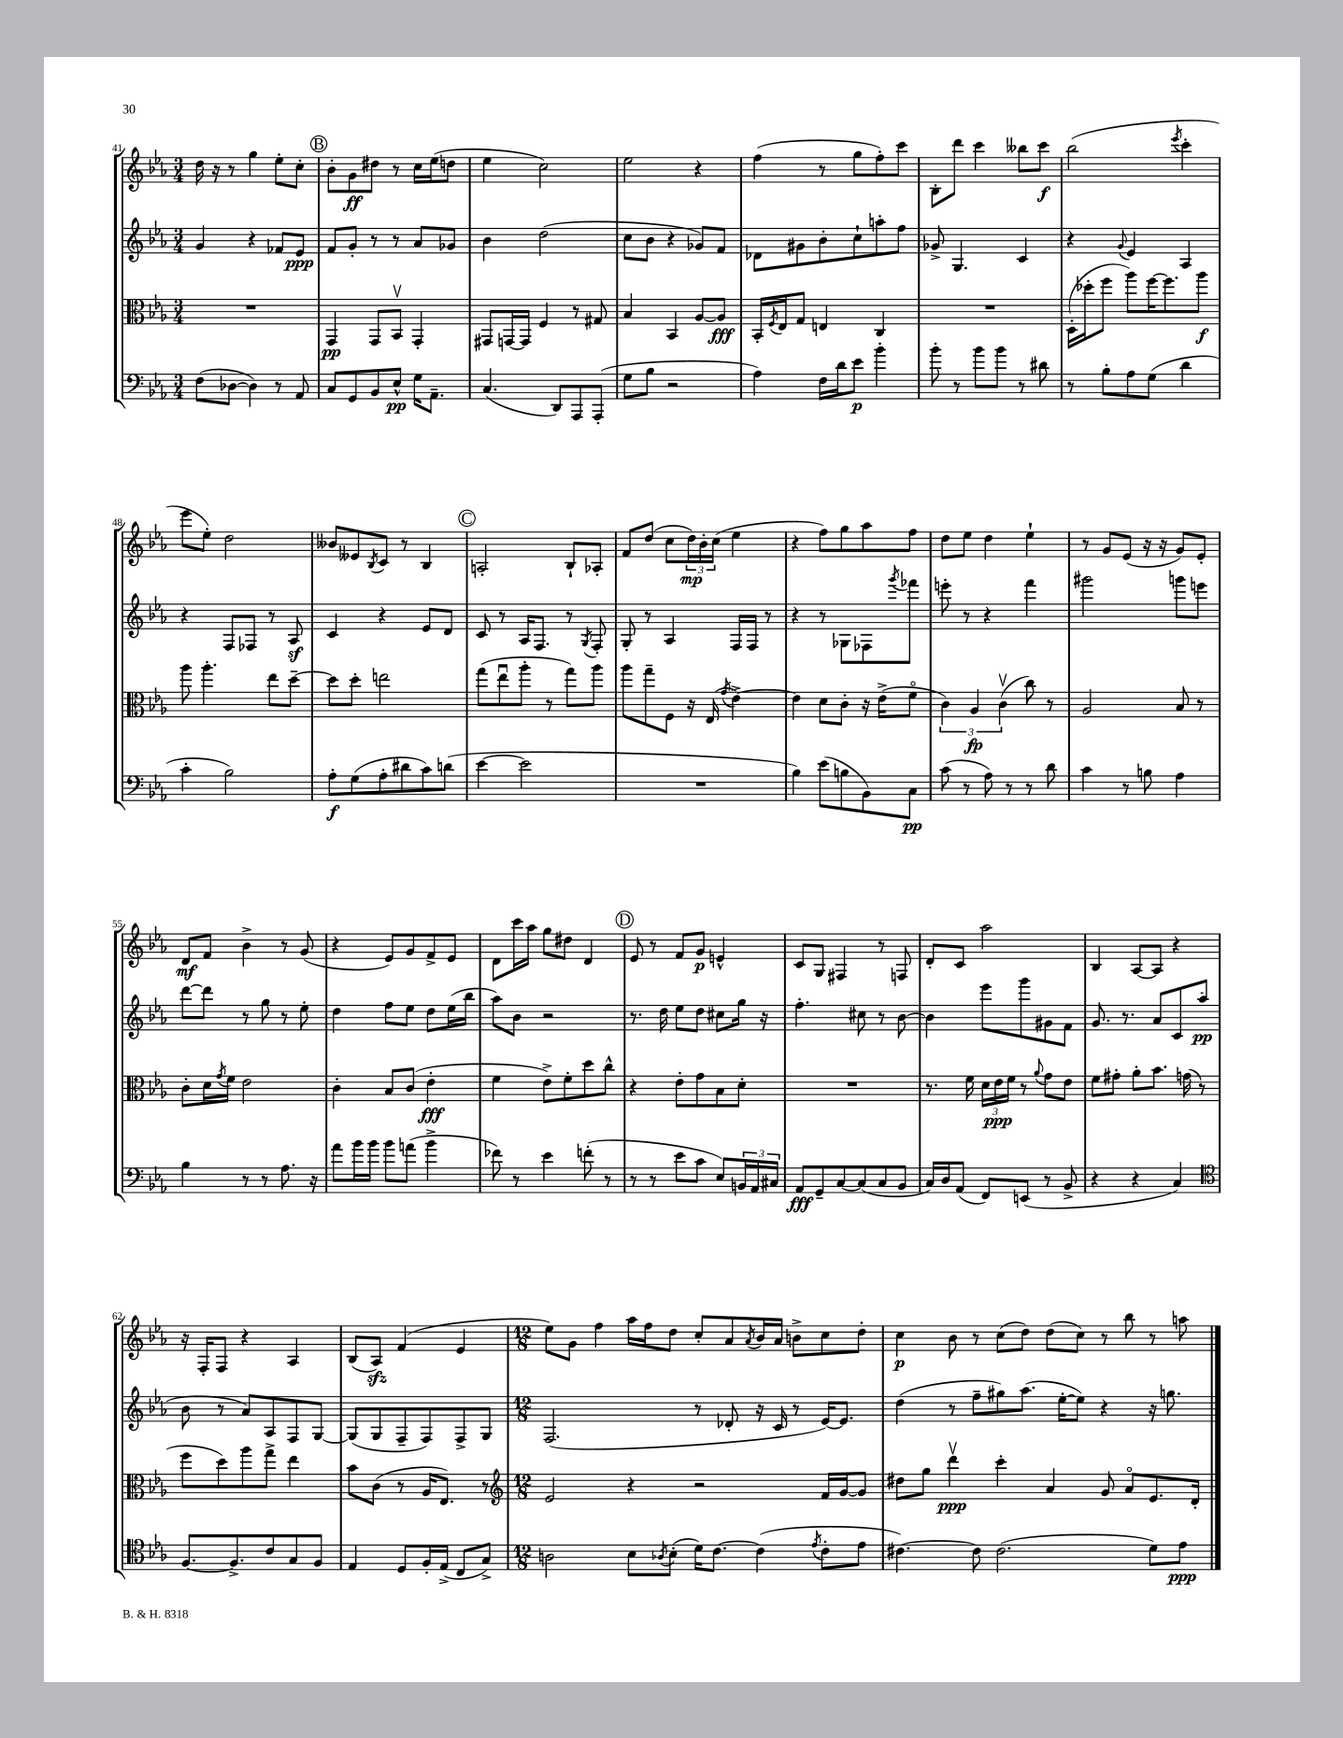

**kern	**kern	**kern	**kern
*staff4	*staff3	*staff2	*staff1
*clefF4	*clefC3	*clefG2	*clefG2
*k[b-e-a-]	*k[b-e-a-]	*k[b-e-a-]	*k[b-e-a-]
*M3/4	*M3/4	*M3/4	*M3/4
(8F	2.r	4g	16dd
.	.	.	16r
[8D-	.	.	8r
4D-])	.	4r	4gg
8r	.	8f-	8ee-'
8AA-	.	8e-	8cc'
=	=	=	=
8C	4GG	8f	8b-'
8GG	.	8g'	8g
8BB-	8GG	8r	8dd#
8E-^^	8BB-v	8r	8r
16G	4GG'	8a-	16cc
8.AA-~	.	.	(16ee-
.	.	8g-	8dd
=	=	=	=
(4.C	8GG#	4b-	4ee-
.	[16GG	.	.
.	16GG]	.	.
.	4F	(2dd	2cc)
8DD)	.	.	.
8AAA-	8r	.	.
(8AAA-'	8G#	.	.
=	=	=	=
8G	4B-	8cc	2ee-
8B-	.	8b-	.
2r	4BB-	4r	.
.	[8A-	8g-)	4r
.	8A-]	8f	.
=	=	=	=
4A-)	16BB-'	8d-	(4ff
.	8qF	.	.
.	16E-	.	.
.	8G	8g#	.
16F	4E	8b-'	8r
16d	.	.	.
8e-	.	8cc`	8gg
4b-'	4C	8aa'	8ff')
.	.	8ff	8ccc
=	=	=	=
8b-'	2.r	8g-^	8B-'
8r	.	4.G	8ddd
8b-	.	.	4ccc
8b-	.	.	.
8r	.	4c	8bb--
8d#	.	.	8ccc
=	=	=	=
8r	(16D'	4r	(2bb-
.	16dd-'	.	.
8B-'	8ff	.	.
.	.	8qqg	.
8A-	8aa-)	4e-	.
(8G	[16ff	.	.
.	8.ff]	.	.
.	.	.	8qeee-
4d	.	4A-	4ccc'
.	8aa-	.	.
=	=	=	=
4c'	8aa-	4r	8eee-
.	4.aa-'	.	8ee-')
2B-)	.	8F	2dd
.	.	8F-	.
.	8ee-	8r	.
.	[8dd~	8A-	.
=	=	=	=
8A-'	8dd]	4c	8b--
(8G	8dd'	.	8e--
.	.	.	8qB-
8A-'	2ee	4r	8c
8d#	.	.	8r
8c)	.	8e-	4B-
(8d	.	8d	.
=	=	=	=
[4e-	(8gg	8c	2A'
.	8ee-u	8r	.
2e-]	8aa-'	16A-	.
.	.	8.F	.
.	8r	.	.
.	8gg)	8r	8B-`
.	.	8qG	.
.	8aa-	8F'	8A-'
=	=	=	=
2.r	8aa-	8G'	8f
.	8gg~	8r	(8dd
.	8F	4A-	8cc
.	16r	.	24dd)
.	.	.	24b-'
.	(16E-	.	.
.	.	.	(24cc
.	8qg	.	.
.	[4e-^)	16F	4ee-
.	.	16F	.
.	.	8r	.
=	=	=	=
4B-)	4e-]	4r	4r
(8e-	8d	8r	8ff)
8B	8c'	8G-	8gg
8BB-)	16r	8F-	8aa-
.	(16e-^	.	.
.	.	8qggg	.
8C	8fo	8fff-	8ff
=	=	=	=
(8c	6c)	8eee'	8dd
8r	.	8r	8ee-
.	6A-	.	.
8A-)	.	4r	4dd
.	(6cv	.	.
8r	.	.	.
8r	8cc)	4fff	4ee-`
8d	8r	.	.
=	=	=	=
4c	2A-	2ggg#	8r
.	.	.	8g
8r	.	.	(8e-
8B	.	.	16r
.	.	.	16r
4A-	8B-	8ggg	8g)
.	8r	8eee	8e-'
=	=	=	=
4B-	8c'	[8ddd	8d
.	16d	8ddd]	8f
.	8qg	.	.
.	16f	.	.
8r	2e-	8r	4b-^
8r	.	8gg	.
8.A-	.	8r	8r
.	.	8ee-'	(8g
16r	.	.	.
=	=	=	=
8a-	4c'	4dd	4r
16b-	.	.	.
16b-	.	.	.
8b-	8B-	8ff	8e-)
(8a	(8c	8ee-	8g
4b-^	4e-'	8dd	8f^
.	.	(16ee-	8e-
.	.	16bb-	.
=	=	=	=
8f-)	4f	8aa-)	8d
8r	.	8b-	16ccc
.	.	.	16aa-
4e-	8e-^)	2r	8gg
.	8f'	.	8dd#
(8f'	8dd	.	4d
8r	8cc^^	.	.
=	=	=	=
8r	4r	8.r	8e-
8r	.	.	8r
.	.	16dd	.
8e-	8e-'	8ee-	8f
8c	8g	8dd	8g
8E-)	8B-	8cc#	4e^^
24BB	8d'	16gg	.
24AA-	.	.	.
.	.	16r	.
24C#	.	.	.
=	=	=	=
8AA-	2.r	4.ff'	8c
8GG~	.	.	8G
[8C	.	.	4F#
(8C]	.	8cc#	.
8C	.	8r	8r
8BB-	.	[8b-	8F
=	=	=	=
16C)	8.r	4b-]	8d'
16D	.	.	.
(8AA-	.	.	8c
.	16f	.	.
8FF)	24d	8eee-	2aa-
.	24e-	.	.
.	24f	.	.
(8EE	8r	8ggg	.
.	8qqa-	.	.
8r	8g	8g#	.
8BB-^	8e-	8f	.
=	=	=	=
4r	8f	8.g	4B-
.	8g#'	.	.
.	.	8.r	.
4r	8a-'	.	[8A-
.	8.b-	8a-	8A-]
4C)	.	8c	4r
.	(16g	.	.
.	8r	(8aa-	.
=	=	=	=
*clefC4	*	*	*
[8.F	8ff	8b-	16r
.	.	.	16F'
.	8dd)	8r	8F
8.F^]	.	.	.
.	8aa-	8a-)	4r
8c	8gg^	8A-	.
8G	4ee-	8F	4A-
8F	.	[8G	.
=	=	=	=
4E-	8b-	(8G]	(8B-
.	(8c	8G	8A-)
8D	8r	8F~	(4f
16F'	16A-	8F)	.
(16E-^	8.E-)	.	.
8C	.	8F^	4e-
8G^)	8r	8G	.
=	=	=	=
*	*clefG2	*	*
*M12/8	*M12/8	*M12/8	*M12/8
2A	2e-	(2.F	8ee-)
.	.	.	8g
.	.	.	4ff
8B-	4r	.	16aa-
.	.	.	16ff
8qA-	.	.	.
(8B-'	.	.	8dd
16d)	2r	8r	8cc'
[8.c	.	.	.
.	.	8d-'	8a-
.	.	.	8qa-
(4c]	.	16r	16b-
.	.	16c	16a-
.	.	8r	8b^
8qe-	.	.	.
8c'	16f	[16e-)	8cc
.	[16g	8.e-]	.
8e-	8g]	.	8dd'
=	=	=	=
[4.c#)	8dd#	(4dd	4cc
.	8gg	.	.
.	4dddv	8r	8b-
8c#]	.	8ff~	8r
(2.c#	4ccc'	8gg#)	(8cc
.	.	(8.aa-	8dd)
.	4a-	.	(8dd
.	.	[16ee-'	.
.	.	8ee-])	8cc)
.	8g	4r	8r
.	8a-o	.	8bb-
8d)	8.e-	16r	8r
.	.	8.gg	.
8e-	.	.	8aa
.	16d'	.	.
==	==	==	==
*-	*-	*-	*-
